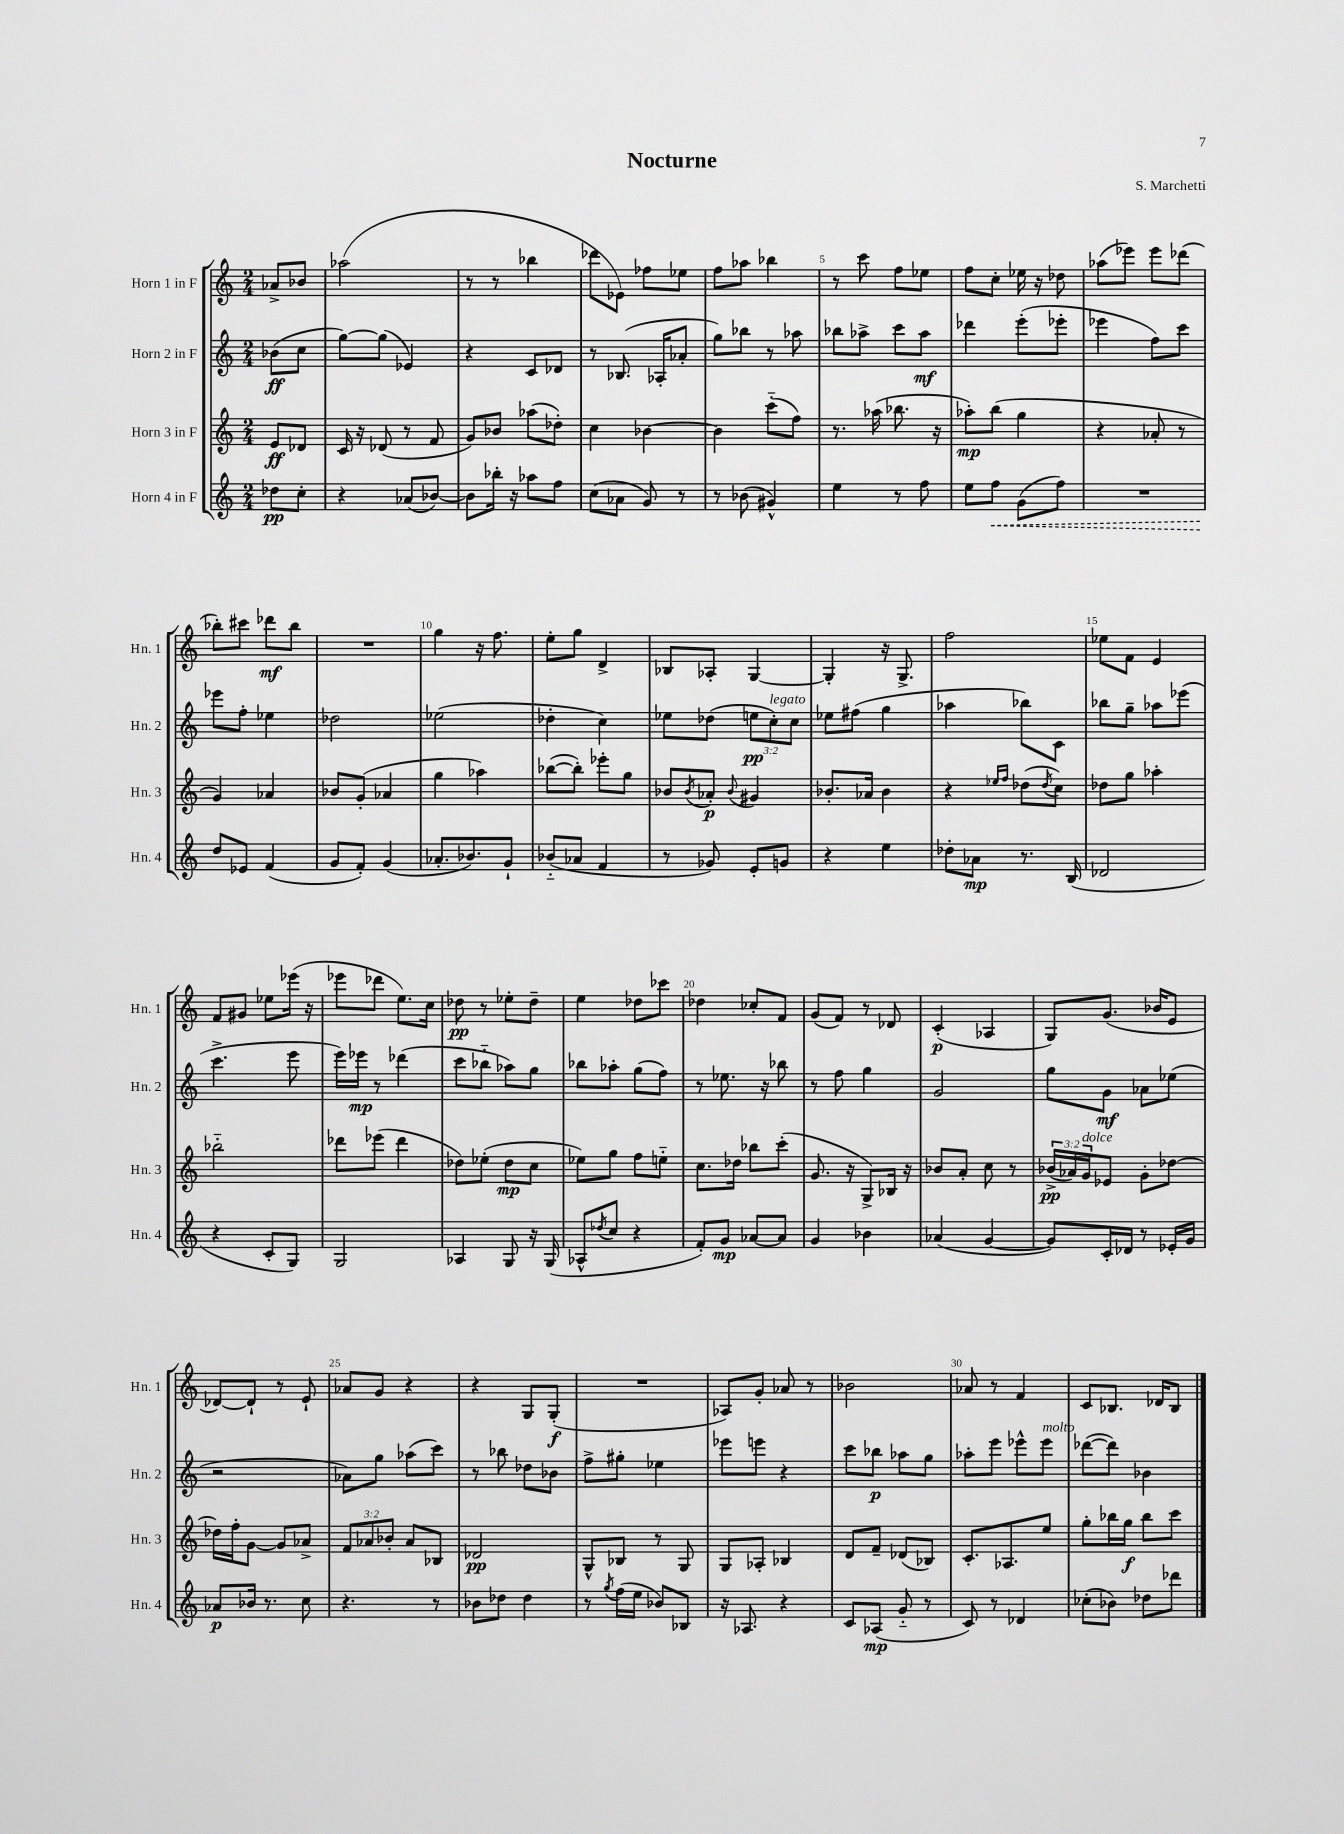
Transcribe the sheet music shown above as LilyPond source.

\header { title = "Nocturne" composer = "S. Marchetti" }
<<
\new StaffGroup <<
\new Staff = "s0" \with { instrumentName = "Horn 1 in F" shortInstrumentName = "Hn. 1" } {
    \clef treble \key c \major \numericTimeSignature \time 2/4 \partial 4
    aes'8-> bes'8 |
    aes''2( |
    r8 r8 bes''4 |
    des'''8 ees'8) fes''8 ees''8 |
    f''8 aes''8 bes''4 |
    r8 c'''8 f''8 ees''8 |
    f''8 c''8-. ees''16 r16 des''8 |
    aes''8( ees'''8) ees'''8 des'''8( |
    bes''8-.) cis'''8 des'''8\mf bes''8 |
    R2 |
    g''4 r16 f''8. |
    e''8-. g''8 d'4-> |
    bes8 aes8-. g4~ |
    g4-. r16 g8.-> |
    f''2 |
    ees''8 f'8 e'4 |
    f'8 gis'8 ees''8 ees'''16( r16 |
    ees'''8 des'''8 e''8.) c''16 |
    des''8\pp r8 ees''8-. des''8-- |
    e''4 des''8 ces'''8 |
    des''4 ces''8-. f'8 |
    g'8( f'8) r8 des'8 |
    c'4-.\p( aes4 |
    g8) g'8.( bes'16 e'8 |
    des'8~) des'8-! r8 e'8-! |
    aes'8 g'8 r4 |
    r4 g8 g8-.\f( |
    R2 |
    aes8) g'8-. aes'8 r8 |
    bes'2 |
    aes'8 r8 f'4 |
    c'8 bes8. des'16 bes8 \bar "|." |
}
\new Staff = "s1" \with { instrumentName = "Horn 2 in F" shortInstrumentName = "Hn. 2" } {
    \clef treble \key c \major \numericTimeSignature \time 2/4 \override Staff.TupletNumber.text = #tuplet-number::calc-fraction-text \partial 4
    bes'8\ff( c''8 |
    g''8~) g''8( ees'4) |
    r4 c'8 des'8 |
    r8 bes8.( aes16-. aes'8-. |
    g''8) bes''8 r8 aes''8 |
    bes''8 aes''8-> c'''8 aes''8\mf |
    des'''4 e'''8-.( ees'''8-. |
    ees'''4 f''8) c'''8 |
    ees'''8 f''8-. ees''4 |
    des''2 |
    ees''2( |
    des''4-. c''4) |
    ees''8 des''8( \tuplet 3/2 { e''8\pp c''8-.^\markup { \italic "legato" }) c''8 } |
    ees''8 fis''8( g''4 |
    aes''4 bes''8) c'8 |
    bes''8 g''8-- aes''8 ees'''8( |
    c'''4.-> e'''8 |
    e'''16) ees'''16\mp r8 des'''4( |
    c'''8 bes''8-_ aes''8) g''8 |
    bes''8 aes''8-. g''8( f''8) |
    r8 ees''8. r16 bes''8 |
    r8 f''8 g''4 |
    g'2 |
    g''8 g'8\mf aes'8 ees''8( |
    r2 |
    aes'8) g''8 aes''8( c'''8) |
    r8 bes''8 des''8 bes'8 |
    f''8-> gis''8-. ees''4 |
    ees'''8 e'''8 r4 |
    c'''8 bes''8\p aes''8 g''8 |
    aes''8-. e'''8 ees'''8-^ ees'''8^\markup { \italic "molto" } |
    des'''8~( des'''8) bes'4 \bar "|." |
}
\new Staff = "s2" \with { instrumentName = "Horn 3 in F" shortInstrumentName = "Hn. 3" } {
    \clef treble \key c \major \numericTimeSignature \time 2/4 \override Staff.TupletNumber.text = #tuplet-number::calc-fraction-text \partial 4
    e'8\ff des'8 |
    c'16 r16 des'8( r8 f'8 |
    g'8) bes'8 aes''8( des''8-.) |
    c''4 bes'4~ |
    bes'4 c'''8-_( f''8) |
    r8. aes''16( bes''8. r16 |
    aes''8-.\mp) b''8( g''4 |
    r4 aes'8-. r8 |
    g'4) aes'4 |
    bes'8 g'8-.( aes'4 |
    g''4 aes''4) |
    bes''8~( bes''8-.) ees'''8-. g''8 |
    bes'8 \acciaccatura { bes'8 } aes'8-.\p \appoggiatura { bes'8 } gis'4 |
    bes'8.-. aes'16 bes'4 |
    r4 \grace { ees''16 f''16 } des''8( \acciaccatura { des''8 } c''8) |
    des''8 g''8 aes''4-. |
    bes''2-_ |
    des'''8 ees'''8( des'''4 |
    des''8) ees''8-.( des''8\mp c''8 |
    ees''8) g''8 f''8 e''8-_ |
    c''8. des''16 bes''8 c'''8-.( |
    g'8. r16 g8->) bes16 r16 |
    bes'8 a'8-. c''8 r8 |
    \tuplet 3/2 { bes'16->\pp( aes'16) g'16^\markup { \italic "dolce" } } ees'8 g'8-. des''8~ |
    des''16 f''16-. g'8~ g'8 aes'8-> |
    \tuplet 3/2 { f'8 aes'8 bes'8-. } aes'8 bes8 |
    des'2\pp |
    g8-^ bes8 r8 g8 |
    g8 aes8-. bes4 |
    d'8 f'8-- des'8( bes8) |
    c'8.-. aes8. e''8 |
    g''8-. bes''16 g''16\f bes''8 c'''8 \bar "|." |
}
\new Staff = "s3" \with { instrumentName = "Horn 4 in F" shortInstrumentName = "Hn. 4" } {
    \clef treble \key c \major \numericTimeSignature \time 2/4 \partial 4
    des''8\pp c''8-. |
    r4 aes'8( bes'8~) |
    bes'8 bes''16-. r16 aes''8 f''8 |
    c''8( aes'8 g'8) r8 |
    r8 bes'8( gis'4-^) |
    e''4 r8 f''8 |
    e''8 \once \override Hairpin.style = #'dashed-line f''8\< g'8( f''8) |
    R2 |
    d''8\! ees'8 f'4( |
    g'8 f'8-.) g'4( |
    aes'8.-. bes'8.) g'8-! |
    bes'8-_( aes'8 f'4 |
    r8 ges'8) e'8-. g'8 |
    r4 e''4 |
    des''8-. aes'8\mp r8. b16( |
    des'2 |
    r4 c'8-. g8) |
    g2 |
    aes4 g8 r16 g16( |
    aes8-^ \acciaccatura { des''8 } c''8 r4 |
    f'8-.) g'8\mp aes'8~ aes'8 |
    g'4 bes'4 |
    aes'4( g'4~ |
    g'8) c'16-. des'16 r8 ees'16-. g'16 |
    aes'8\p bes'16 r8. c''8 |
    r4. r8 |
    bes'8 des''8 des''4 |
    r8 \acciaccatura { g''8 } f''16( e''16 bes'8) bes8 |
    r16 aes8. r4 |
    c'8 aes8\mp( g'8-_ r8 |
    c'8) r8 des'4 |
    ces''8-.( bes'8) des''8 des'''8 \bar "|." |
}
>>
>>
\layout { \context { \Score \override BarNumber.break-visibility = ##(#f #t #t) barNumberVisibility = #(every-nth-bar-number-visible 5) } }
